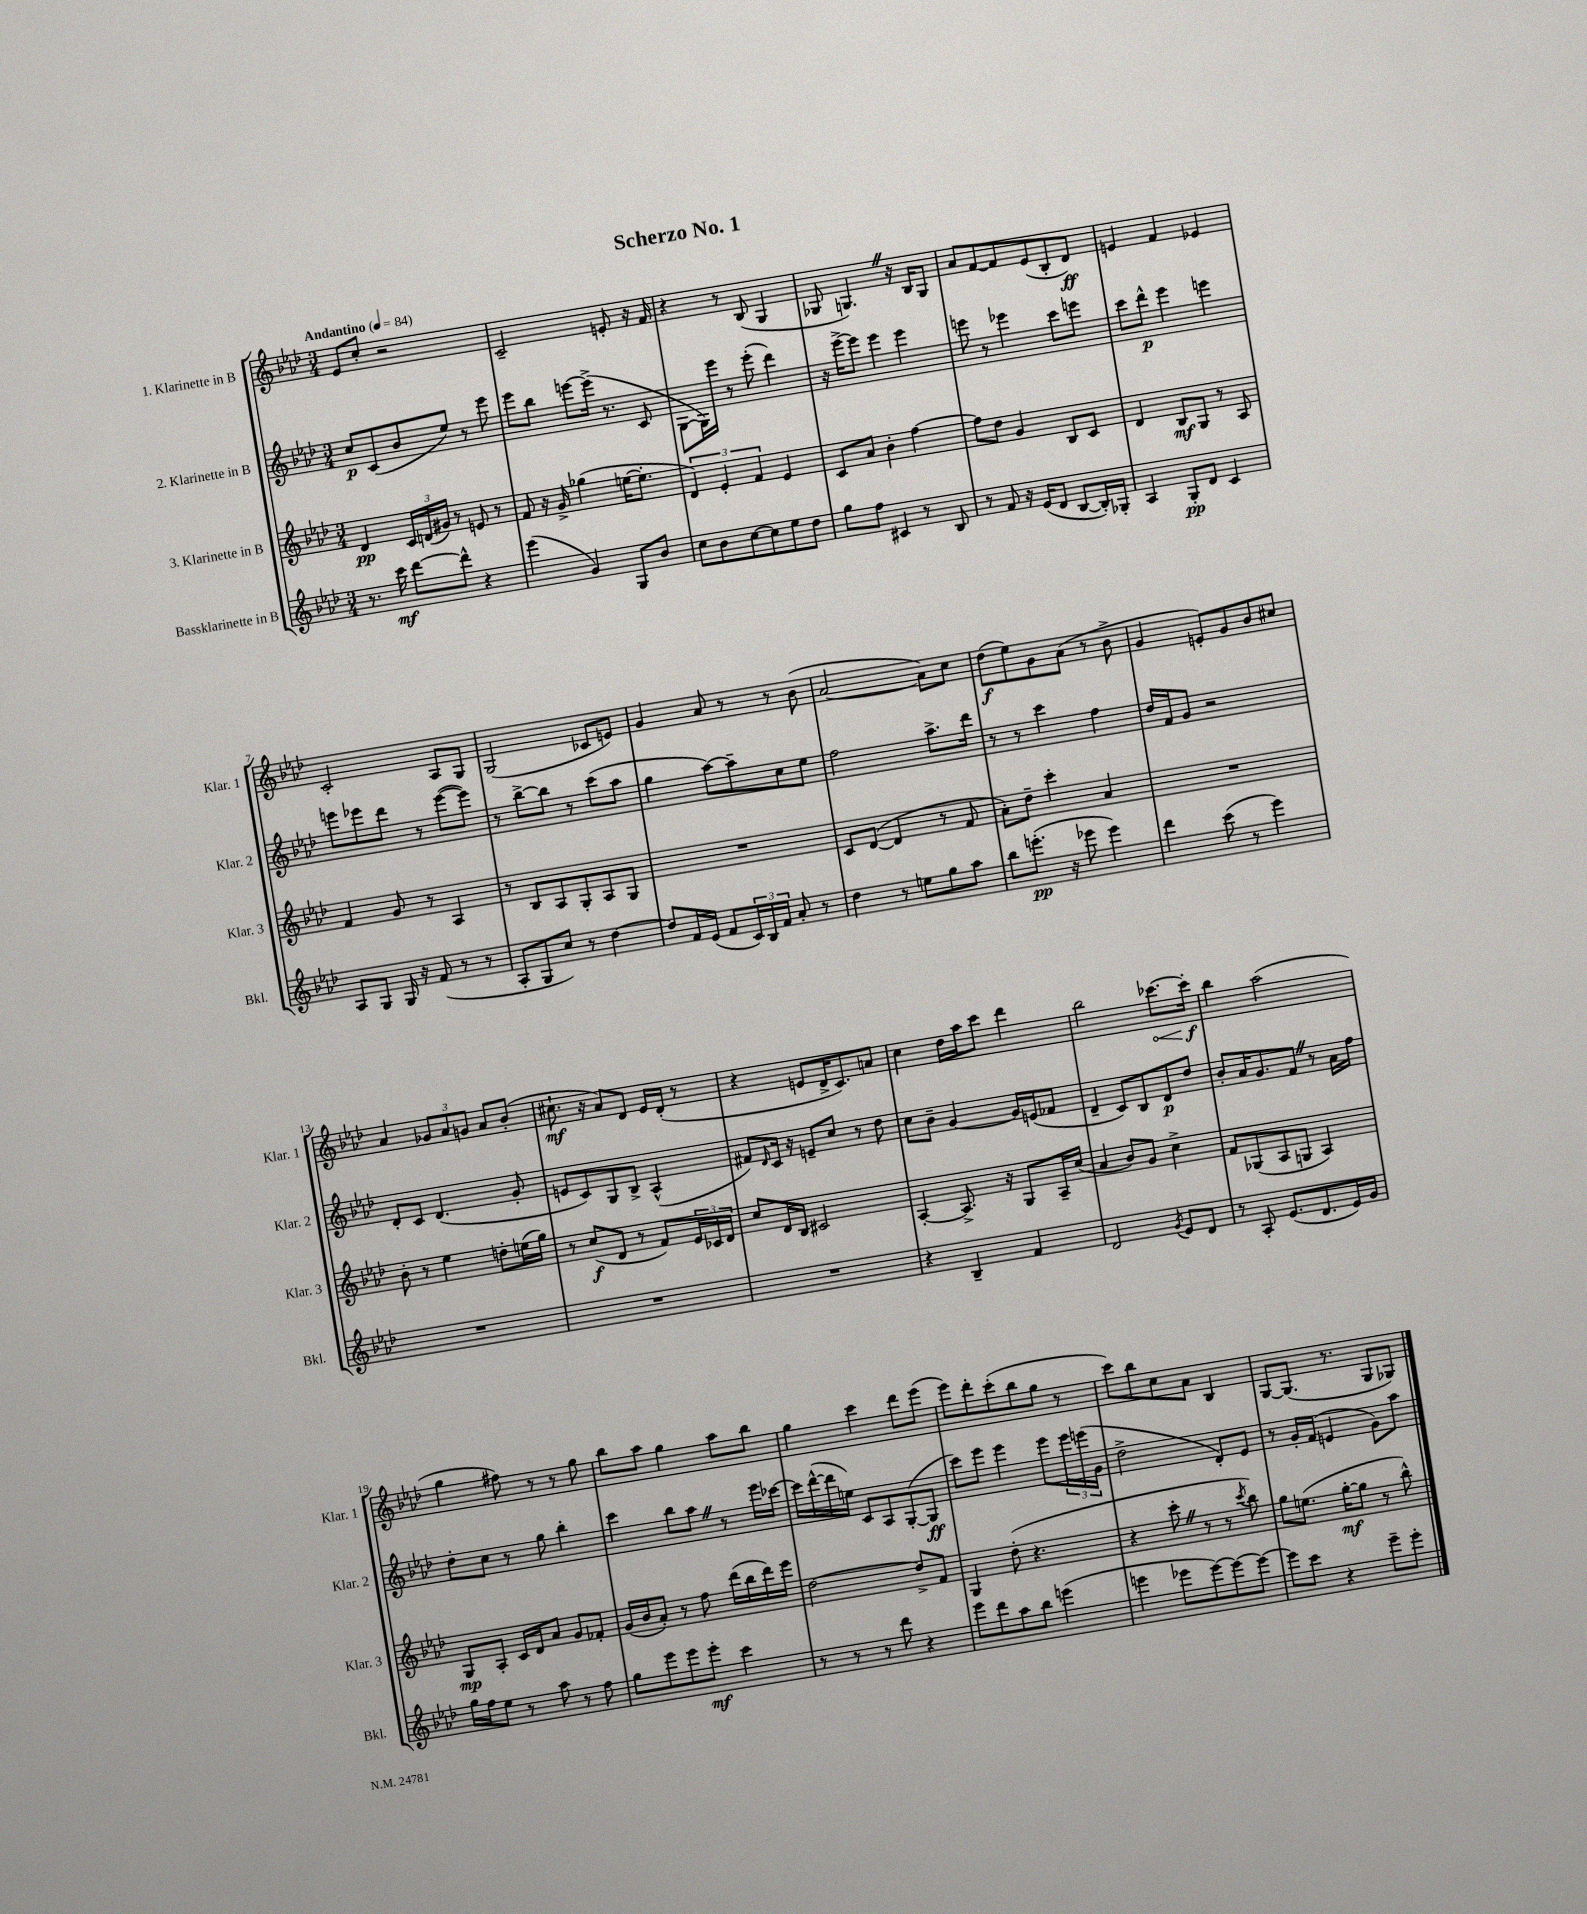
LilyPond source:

\header { title = "Scherzo No. 1" }
<<
\new StaffGroup <<
\new Staff = "s0" \with { instrumentName = "1. Klarinette in B" shortInstrumentName = "Klar. 1" } {
    \clef treble \key aes \major \numericTimeSignature \time 3/4 \tempo "Andantino" 4 = 84
    ees'8 c''8-. r2 |
    c'2-- e'8-. r16 f'16 |
    r4 r8 bes8( g4 |
    ges8 g4.) \once \override BreathingSign.text = \markup { \musicglyph "scripts.caesura.straight" } \breathe r16 bes16 g8 |
    aes'8 f'8~ f'8 ees'8( bes8-. des'8\ff) |
    e'4 f'4 ees'4 |
    c'2-. aes8 g8 |
    g2( ces'8 e'8) |
    g'4 aes'8 r8 r8 bes'8( |
    aes'2~ aes'8) c''8 |
    des''8\f( ees''8) g'8 aes'8( r8 bes'8-> |
    g'4 e'8-.) g'8 bes'8 cis''8 |
    aes'4 \tuplet 3/2 { ges'8 aes'8 g'8 } aes'8 bes'8-.( |
    cis''8.-!\mf r16 aes'8) des'8 ees'16 des'16-.( r8 |
    r4 e'8 des'16-> c'8.) a'8 |
    c''4 des''16 aes''16 c'''8 des'''4 |
    bes''2 \once \override Hairpin.circled-tip = ##t ces'''8.~\< ces'''16-.\f\! |
    bes''4 aes''2( |
    g''4 fis''8) r8 r8 g''8 |
    bes''8 aes''8 g''4 aes''8 bes''8 |
    g''4 c'''4 des'''8 ees'''8( |
    ees'''8) des'''8-. c'''8-.( bes''8 g''8 r8 |
    c'''8) bes''8 c''8 aes'8 bes4 |
    g8~ g8.( r8. g8 ges8) \bar "|." |
}
\new Staff = "s1" \with { instrumentName = "2. Klarinette in B" shortInstrumentName = "Klar. 2" } {
    \clef treble \key aes \major \numericTimeSignature \time 3/4
    c''8\p c'8( bes'8 ees''8) r8 ees'''8 |
    ees'''8 bes''8 e'''8~ e'''16->( r8. c'8 |
    g8~ g16) ees'''16 r8 ees'''8-.( des'''4) |
    r16 ees'''16~-> ees'''8 ees'''4 ees'''4 |
    e'''8 r8 ees'''4 c'''8 e'''8 |
    c'''8 des'''8-^\p ees'''4 e'''4 |
    e'''8 ees'''8 des'''8 r8 ees'''8~( ees'''8) |
    r8 bes''8~-> bes''8 r8 c'''8( aes''8 |
    g''4 aes''8~) aes''8-- c''8 ees''8 |
    f''2 aes''8.-> des'''16 |
    r8 r8 c'''4 f''4 |
    des''16 f'16 g'8 r2 |
    des'8-. c'8 des'4.( g'8-. |
    e'8 c'8) g8 bes8-> aes4-^( |
    fis'8) \grace { des'16 } c'16 r16 e'8-- c''8 r8 des''8 |
    c''8 bes'8-- g'4~ g'16 e'16( fes'8 |
    des'4-- c'8) bes8 des'8\p des''8 |
    bes'8-. aes'16 g'8. f'8 \once \override BreathingSign.text = \markup { \musicglyph "scripts.caesura.straight" } \breathe r8 aes'16 f''16 |
    des''8-. c''8 r8 g''8 bes''4-. |
    c'''4 bes''8 aes''8 \once \override BreathingSign.text = \markup { \musicglyph "scripts.caesura.straight" } \breathe r8 ees'''16 ces'''16~ |
    ces'''16 des'''16~-^( des'''16 e''16) c'8 aes8 g8~-.( g8\ff |
    c'''8) ees'''8 ees'''4 ees'''8 \tuplet 3/2 { ees'''16 e'''16( g'16 } |
    des''2-> des'8-.) ees'8 |
    r8 g'16-. f'16( e'4 g'8) aes''8 \bar "|." |
}
\new Staff = "s2" \with { instrumentName = "3. Klarinette in B" shortInstrumentName = "Klar. 3" } {
    \clef treble \key aes \major \numericTimeSignature \time 3/4
    des'4\pp \tuplet 3/2 { c'16 d'16( gis'16) } r8 e'8 r8 |
    f'8 r16 g'16-> ges''4( e''16~ e''8.-. |
    \tuplet 3/2 { des'4) ees'4-. f'4 } ees'4 |
    c'8 aes'8 bes'4-. f''4~ |
    f''8 des''8 g'4 bes8 c'8 |
    des'4 bes8\mf g8 r8 aes8 |
    f'4 g'8 r8 aes4 |
    r8 bes8 aes8 g8-. aes8 g8 |
    R2. |
    c'8 des'8~( des'4 r8 f'8 |
    aes'8-.) des''8-- c'''4-. aes'4 |
    R2. |
    bes'8-. r8 ees''4 d''8-. e''16( g''16) |
    r8 c''8\f( des'8 r8 f'8) \tuplet 3/2 { ees'16 ces'16 des'16 } |
    c''8 des'16 bes16 cis'2 |
    aes4~-. aes8.-> r16 g8 aes16-- c''16( |
    aes'4 bes'8) g'8 c''4-> |
    f'8 ges8( aes8 g8 aes4) |
    g8\mp aes8-. c'16 des'16 aes'8 g'8 fes'8-. |
    g'16( bes'16 aes'8-.) r8 f''8 des'''16( bes''16 des'''16) ees'''16 |
    des''2~ des''8-> f'8 |
    g4 des''8-.( r4. |
    r4 c'''8-. \once \override BreathingSign.text = \markup { \musicglyph "scripts.caesura.straight" } \breathe r8 r8 \acciaccatura { c'''8 } bes''8) |
    g''8 e''8.( g''16~-.\mf g''8 r8 bes''8-^) \bar "|." |
}
\new Staff = "s3" \with { instrumentName = "Bassklarinette in B" shortInstrumentName = "Bkl." } {
    \clef treble \key aes \major \numericTimeSignature \time 3/4
    r8. c'''16\mf des'''8~ des'''8-^ r4 |
    ees'''4( g'4) g8 bes'8 |
    c''8 bes'8 c''8~ c''8 ees''8 des''8 |
    g''8 f''8 cis'4 r8 bes8 |
    r8 f'8 r16 ees'16( des'8 bes8~ bes16-.) ges16-. |
    aes4 g8-.\pp des'8 c'4 |
    aes8 g8 g16 r16 f'8( r8 r8 |
    aes8-. g8 c''8) r8 des''4~ |
    des''8 f'16 ees'16( f'8 \tuplet 3/2 { c'16) bes16 f'16 } aes'8-. r8 |
    des''4 r8 e''8 g''8 aes''8 |
    bes''8 e'''8.-.\pp( r16 ees'''8 ees'''4) |
    des'''4 c'''8( r8 ees'''4) |
    R2. |
    R2. |
    R2. |
    r4 bes4-- f'4 |
    des'2 \acciaccatura { g'8 } ees'8 des'8 |
    r8 aes8-. ees'8.( des'8. ees'16) g'16 |
    g''16 f''16 ees''8 r8 aes''8 r8 f''8 |
    g''8 ees'''8 ees'''8 ees'''8-.\mf c'''4 |
    r8 r8 r8 des'''8 r4 |
    ees'''8 des'''8 aes''8 bes''8 e'''4( |
    e'''4 ees'''8 ees'''8~) ees'''8~ ees'''8~ |
    ees'''8 c'''8 r4 ees'''8-- ees'''8-. \bar "|." |
}
>>
>>
